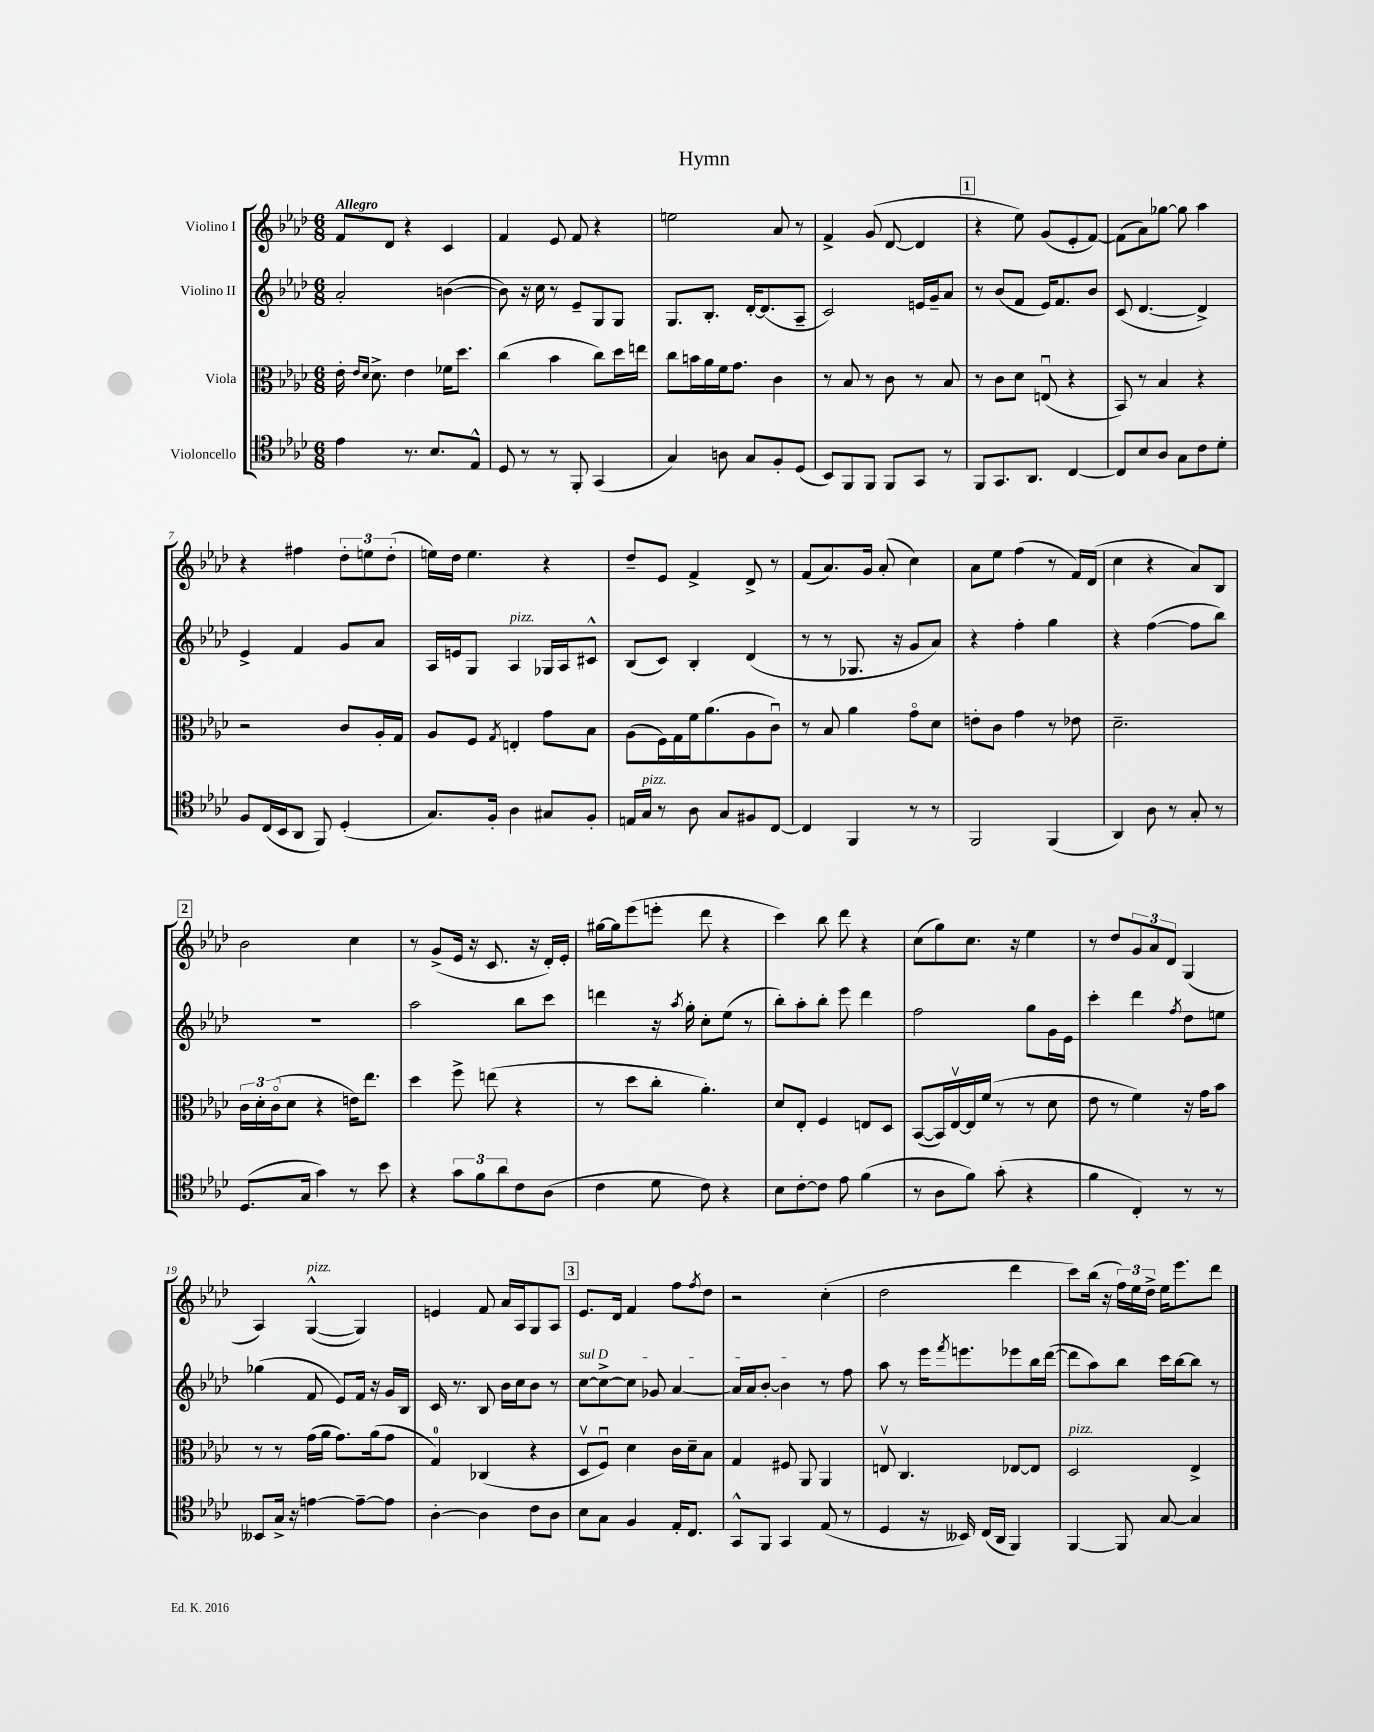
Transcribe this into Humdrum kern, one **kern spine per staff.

**kern	**kern	**kern	**kern
*part4	*part3	*part2	*part1
*staff4	*staff3	*staff2	*staff1
*I"Violoncello	*I"Viola	*I"Violino II	*I"Violino I
*clefC4	*clefC3	*clefG2	*clefG2
*k[b-e-a-d-]	*k[b-e-a-d-]	*k[b-e-a-d-]	*k[b-e-a-d-]
*M6/8	*M6/8	*M6/8	*M6/8
=1	=1	=1	=1
!	!	!	!LO:TX:a:B:t=Allegro
4e-\	16e-'\	2a-'/	8f/L
.	16qqe-/LL	.	.
.	16qqd-/JJ	.	.
.	8.d-^\	.	.
.	.	.	8d-/J
8.r	4e-\	.	4r
8.B-/L	.	.	.
.	16f-X\KL	([4bn\	4c/
.	8.dd-\J	.	.
8E-^^/J	.	.	.
=2	=2	=2	=2
8D-/	(4cc\	8b\])	4f/
8r	.	16r	.
.	.	16cc\	.
8r	4b-\	8r	8e-/
8FF'/	.	8e-~/L	8f/
(4GG/	8cc\L)	8G/	4r
.	16dd-\L	8G/J	.
.	16een\JJ	.	.
=3	=3	=3	=3
4G/)	8cc\L	8.G/L	2een\
.	16bn\L	.	.
.	16a-\	8.B-'/J	.
8An\	16f\J	.	.
.	8.g\J	.	.
8G/L	.	[16d-'/KL	.
.	.	(8.d-/]	.
8F'/	4c\	.	8a-/
(8D-/J	.	8A-~/J	8r
=4	=4	=4	=4
8BB-/L)	8r	2c/)	4f^/
8FF/	8B-/	.	.
8FF/J	8r	.	(8g/
8FF/L	8c\	.	[8d-/
8GG/J	8r	16en/LL	4d-/]
.	.	16g~/J	.
8r	8B-/	8a-/J	.
!!LO:REH:place=s1:t=1
=5	=5	=5	=5
8FF/L	8r	8r	4r
8.GG/	8c\L	(8b-/L	.
.	8d-\J	8f/J	8ee-\)
8.AA-/J	.	.	.
.	(8Enu/	16e-/KL)	(8g/L
.	.	8.f/	.
[4C/	4r	.	8e-'/
.	.	8b-/J	[8f/J)
=6	=6	=6	=6
8C/L]	8BB-/)	(8c/	(8f\L]
8B-/	8r	[4.d-/	8a-\)
8A-/J	4B-/	.	[8gg-X\J
8G\L	.	.	8gg-\]
8c\	4r	4d-^/])	4aa-\
8d-'\J	.	.	.
!!LO:LB:g=z
=7	=7	=7	=7
8F/L	2r	4e-^/	4r
(16C/L	.	.	.
16BB-/J	.	.	.
8AA-/J	.	4f/	4ff#X\
8FF/)	.	.	.
(4D-'/	8c/L	8g/L	12dd-'\L
.	.	.	12een\
.	16A-'/L	8a-/J	.
.	.	.	(12dd-'\J
.	16G/JJ	.	.
=8	=8	=8	=8
8.G/L)	8A-/L	16A-/LL	16een\LL)
.	.	16en/J	16dd-\JJ
.	8F/J	8G/J	4.ee\
16F'/Jk	.	.	.
.	8qG/	.	.
!	!	!LO:TX:a:i:t=pizz.	!
4A-\	4En'/	4A-/	.
8G#X/L	8g\L	16G-X/LL	4r
.	.	16A-/J	.
8F'/J	8B-\J	8c#X^^/J	.
=9	=9	=9	=9
16En/LL	(8A-\L	(8B-/L	8dd-~/L
!LO:TX:a:i:t=pizz.	!	!	!
16G/JJ	.	.	.
8r	16F\L)	8c/J)	8e-/J
.	16G\	.	.
8A-\	16f\J	4B-'/	4f^/
.	(8.a-\	.	.
8G/L	.	.	.
8F#X/	8A-\	(4d-/	8d-^/
[8C/J	8cu\J)	.	8r
=10	=10	=10	=10
4C/]	8r	8r	(8f/L
.	8B-/	8r	8.a-/)
4FF/	4a-\	8.G-X/	.
.	.	.	16g/Jk
.	.	.	(8a-'/
.	.	16r	.
8r	8g\L	8g/L	4cc\)
8r	8d-\J	8a-/J)	.
=11	=11	=11	=11
2FF/	8en'\L	4r	8a-\L
.	8c\J	.	8ee-\J
.	4g\	4ff'\	(4ff\
(4FF/	8r	4gg\	8r
.	8e-X\	.	16f/LL)
.	.	.	(16d-/JJ
=12	=12	=12	=12
4AA-/)	2.d-~\	4r	4cc\
8A-\	.	([4ff\	4r
8r	.	.	.
8G'/	.	8ff\L]	8a-/L)
8r	.	8bb-\J)	8B-/J
!!LO:LB:g=z
!!LO:REH:place=s1:t=2
=13	=13	=13	=13
(8.D-/L	24c\LL	2.r	2b-\
.	24d-'\	.	.
.	(24c\J	.	.
.	8d-\J	.	.
16G/Jk	.	.	.
4g\)	4r	.	.
8r	16en\KL)	.	4cc\
.	8.ee-\J	.	.
8b-\	.	.	.
=14	=14	=14	=14
4r	4dd-\	2aa-\	8r
.	.	.	(8g^/L
12g\L	8ff^\	.	16e-/Jk
.	.	.	16r
12f\	.	.	.
.	(8een\	.	8.c/
12a-\	.	.	.
8c\	4r	8bb-\L	.
.	.	.	16r
(8A-\J	.	8ccc\J	16d-'/LL)
.	.	.	16e-'/JJ
=15	=15	=15	=15
4c\	8r	4dddn\	[16gg#X\LL
.	.	.	16gg#\J]
.	8dd-\L	.	(8eee-\
8d-\	8cc'\J	16r	8eeen'\J
.	.	8qaa-/	.
.	.	16gg'\	.
8c\)	4.a-'\)	8cc'\L	8ddd-\
4r	.	(8ee-\J	4r
.	.	8r	.
=16	=16	=16	=16
8B-\L	8d-/L	8bb-'\L)	4ccc\)
[8c'\	8E-'/J	8aa-'\	.
8c\J]	4F/	8bb-'\J	8bb-\
8e-\	.	8eee-\	8ddd-\
(4f\	8En/L	4ddd-\	4r
.	8D-/J	.	.
=17	=17	=17	=17
8r	([8BB-/L	2ff\	(8cc\L
8A-\L	16BB-/L])	.	8gg\)
.	[16E-v/	.	.
8f\J)	16E-/]	.	8.cc\J
.	(16f/JJ	.	.
(8g'\	8r	.	.
.	.	.	16r
4r	8r	8gg\L	4ee-\
.	8d-\	16g\L	.
.	.	16e-\JJ	.
=18	=18	=18	=18
4f\	8e-\	4ccc'\	8r
.	8r	.	8dd-/L
4C'/)	4f\)	4ddd-\	12g/
.	.	.	12a-/
.	.	.	12d-/J
.	.	8qff/	.
8r	16r	8dd-\L	(4G/
.	16g\KL	.	.
8r	8b-\J	8een\J	.
!!LO:LB:g=z
=19	=19	=19	=19
8BB--X/L	8r	(4gg-X\	4A-/)
16G^/Jk	8r	.	.
16r	.	.	.
!	!	!	!LO:TX:a:i:t=pizz.
[4en\	(16g\LL	8f/	([4G^^/
.	16a-\JJ	.	.
.	8.g\L)	8e-/L)	.
8e~\L_	.	16f/Jk	4G/])
.	(16a-\k	16r	.
8e\J]	8g\J	16g/LL	.
.	.	16B-/JJ	.
=20	=20	=20	=20
[4A-'\	4G/)	16c/	4en/
.	.	8.r	.
4A-\]	(4C-X/	8B-/	8f/
.	.	16b-\LL	16a-/LL
.	.	16cc\J	16A-/J
8c\L	4r	8b-\J	8G/
8A-\J	.	8r	8A-/J
!!LO:REH:place=s1:t=3
=21	=21	=21	=21
!	!	!LO:TX:a:i:t=sul D	!
8B-\L	8D-v/L	[8cc\L	8.e-/L
8G\J	8Fu/J)	8cc^\_	.
.	.	.	16d-/Jk
4F/	4d-\	8cc\J]	4f/
.	.	8g-X/	.
16E-'/KL	16c\LL	[4a-/	8ff\L
8.C/J	16d-~\J	.	.
.	.	.	8qff/
.	8B-\J	.	8dd-\J
=22	=22	=22	=22
8GG^^/L	4G/	16a-/LL]	2r
.	.	16a-/J	.
8FF/J	.	[8b-'/J	.
4GG/	8F#X/	4b-\]	.
.	8AA-/	.	.
(8E-/	4AA-/	8r	(4cc'\
8r	.	8ff\	.
=23	=23	=23	=23
4D-/	8Env/	8aa-\	2dd-\
.	4.C/	8r	.
16r	.	16eee-\KL	.
.	.	8qfff/	.
16BB--X/)	.	8.eeen\	.
(16C/LL	.	.	.
16AA-/JJ	.	.	.
4FF/)	[8E-X/L	8eee-X\	4ddd-\
.	8E-/J]	16bb-\L	.
.	.	([16ddd-\JJ	.
=24	=24	=24	=24
!	!LO:TX:a:i:t=pizz.	!	!
[4FF/	2D-/	8ddd-\L]	8ccc\L)
.	.	8aa-\)	(16bb-\Jk
.	.	.	16r
8FF/]	.	8bb-\J	24ff\LL)
.	.	.	24ee-\
.	.	.	24dd-^\JJ
[8G/	.	16ccc\LL	16ee-\KL
.	.	[16bb-\J	8.eee-\
4G/]	4E-^/	8bb-\J]	.
.	.	8r	8ddd-\J
==	==	==	==
*-	*-	*-	*-
